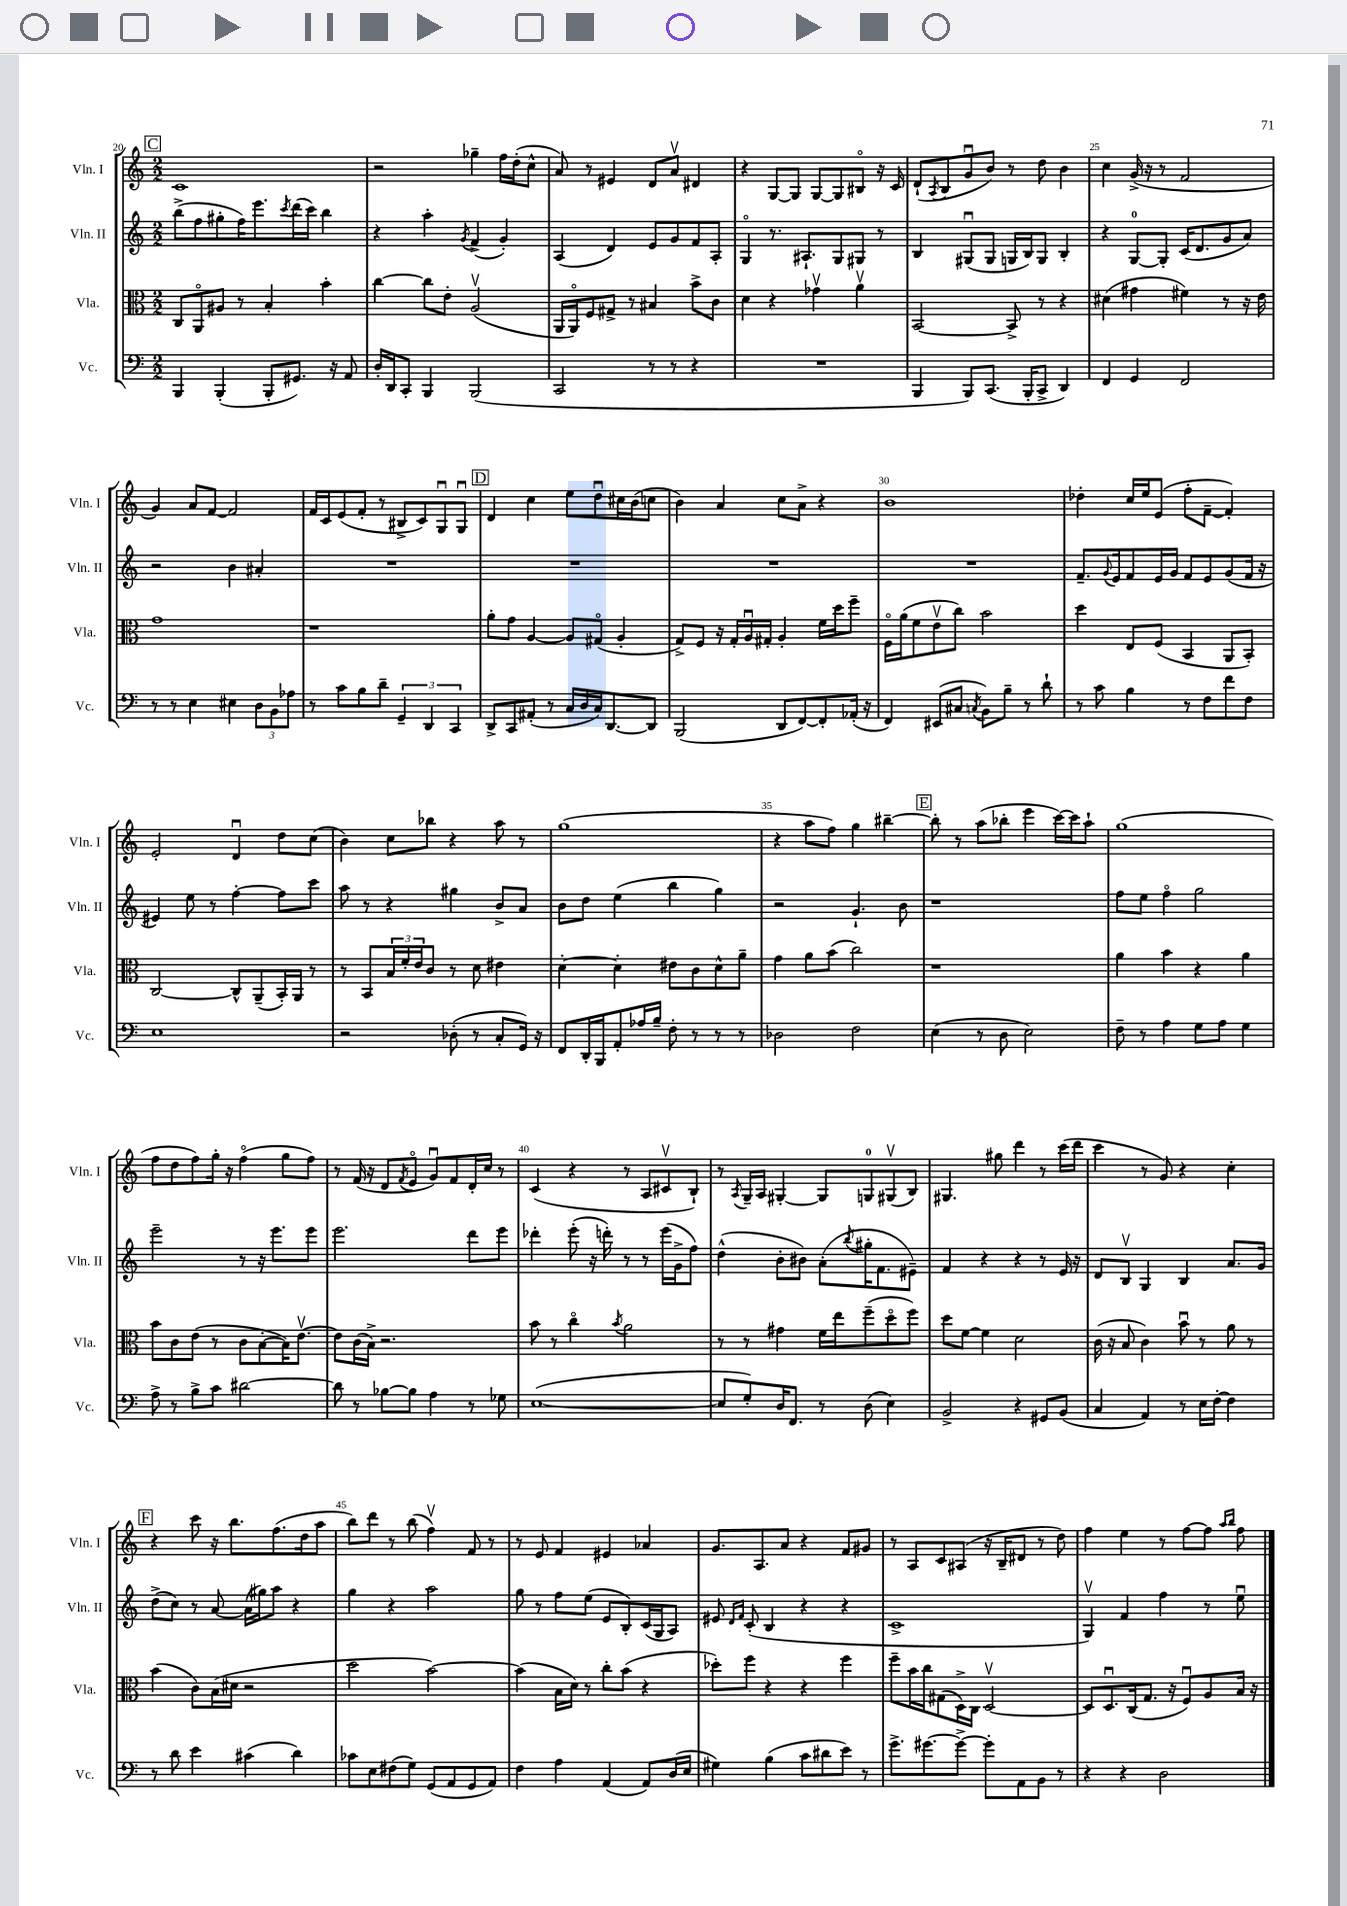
<<
\new StaffGroup <<
\new Staff = "s0" \with { instrumentName = "Vln. I" shortInstrumentName = "Vln. I" } {
    \clef treble \key c \major \numericTimeSignature \time 2/2
    \mark \markup { \box "C" } c'1 |
    r2 ges''4-- f''16 d''16-.( c''8-^ |
    a'8) r8 eis'4 d'8 a'8\upbow dis'4 |
    r4 g8~ g8 g8~ g8 bis8\flageolet r16 c'16 |
    d'8-!( \acciaccatura { a8 } b8 g'8\downbow b'8) r8 d''8 b'4 |
    c''4 g'16->( r16 r8 f'2 |
    g'4) a'8 f'8~ f'2 |
    f'16 c'16 e'8( f'8-. r8 bis8-> c'8) g8\downbow g8\downbow |
    \mark \markup { \box "D" } d'4 c''4 e''8 d''8\downbow cis''16 b'16( c''8 |
    b'4) a'4 c''8 a'8-> r4 |
    b'1 |
    des''4-. c''16 e''16 e'8( f''8-. f'8~-- f'4-.) |
    e'2-. d'4\downbow d''8 c''8( |
    b'4) c''8 bes''8 r4 a''8 r8 |
    g''1( |
    r4 a''8 f''8) g''4 bis''4~-- |
    \mark \markup { \box "E" } bis''8-. r8 a''8( bes''8-. e'''4 c'''16~) c'''16 a''8-! |
    g''1( |
    f''8 d''8 f''8) g''16-. r16 f''4\flageolet( g''8 f''8) |
    r8 f'16( r16 d'8 \acciaccatura { f'8 } e'8\flageolet g'8\downbow) f'8 d'16-. c''16 r8 |
    c'4( r4 r8 a8 cis'8\upbow b8-!) |
    r8 \acciaccatura { a8 } g16-- a16 gis4~-. gis8 g8-0 gis8\upbow( b8) |
    gis4. gis''8 d'''4 r8 c'''16( d'''16 |
    c'''4 r8 g'8) r4 c''4-. |
    \mark \markup { \box "F" } r4 c'''8 r16 b''8. f''8.( d''16 a''8 |
    b''8) d'''8 r8 b''8( f''4\upbow) f'8 r8 |
    r8 e'8 f'4 eis'4 aes'4 |
    g'8. a8. a'8 r4 f'8 gis'8 |
    r8 a8 c'8 ais8( r16 b16-- dis'8 r8 d''8) |
    f''4 e''4 r8 f''8~ f''8 \grace { a''16 b''16 } f''8 \bar "|." |
}
\new Staff = "s1" \with { instrumentName = "Vln. II" shortInstrumentName = "Vln. II" } {
    \clef treble \key c \major \numericTimeSignature \time 2/2
    \mark \markup { \box "C" } b''8->( f''8 gis''8-. f''16) e'''8. \acciaccatura { c'''8 } d'''16( c'''16) b''4 |
    r4 a''4-. \acciaccatura { g'8 } f'4->( g'4-.) |
    a4( d'4) e'8 g'8 f'8 a8-. |
    g4\flageolet r8. ais8.-! g8 gis8 r8 |
    b4 gis8\downbow( gis8 g16 b16) g8 b4-. |
    r4 g8-0~ g8-. c'16( d'8. g'8 a'8) |
    r2 b'4 ais'4-. |
    R1 |
    \mark \markup { \box "D" } R1 |
    R1 |
    R1 |
    f'8.-- \appoggiatura { g'8 } e'16 f'8 e'16 g'16 f'8 e'8 g'8( f'16 r16 |
    eis'4) e''8 r8 f''4~-. f''8 c'''8 |
    a''8 r8 r4 gis''4 b'8-> a'8 |
    b'8 d''8 e''4( b''4 g''4) |
    r2 g'4.-! b'8 |
    \mark \markup { \box "E" } r1 |
    f''8 e''8 f''4\flageolet g''2 |
    e'''2-- r8 r16 e'''8. e'''8 |
    e'''2. d'''8 e'''8 |
    des'''4-. e'''8-.( r16 d'''16-.) r8 r8 e'''16( g'16-> f''8) |
    d''4-^( b'8-. bis'8) a'8-.( \acciaccatura { b''8 } gis''16-. f'8. eis'8--) |
    f'4 r4 r4 r8 e'16 r16 |
    d'8 b8\upbow g4 b4 a'8. g'16 |
    \mark \markup { \box "F" } d''8->( c''8) r8 a'8~ a'16( gis''16) a''8 r4 |
    g''4 r4 a''2 |
    g''8 r8 f''8 e''8( e'8 b8-.) c'16( g16 a8) |
    eis'8 \grace { d'16 f'16 } c'8-.( b4 r4 r4 |
    c'1-> |
    g4\upbow) f'4 f''4 r8 e''8\downbow \bar "|." |
}
\new Staff = "s2" \with { instrumentName = "Vla." shortInstrumentName = "Vla." } {
    \clef alto \key c \major \numericTimeSignature \time 2/2
    \mark \markup { \box "C" } c8 a,8\flageolet ais8 r8 b4-. b'4-. |
    c''4~ c''8 e'8-. a2\upbow( |
    a,16 a,16\flageolet) f8 gis8-> r8 bis4 b'8-> c'8 |
    d'4 r4 ges'4\upbow a'4\upbow |
    b,2~ b,8-> r8 r4 |
    dis'4( gis'4 fis'4) r8 r16 e'16 |
    g'1 |
    r1 |
    \mark \markup { \box "D" } a'8-. g'8 a4~ a8 gis8\flageolet( a4-. |
    g8->) f8 r16 g16-. a16\downbow gis16-. a4-. f'16 d''16 f''8-- |
    f16\flageolet a'16( f'8 e'8\upbow c''8) b'2 |
    d''4 e8 f8( b,4 a,8 b,8-.) |
    c2~ c8-^ a,8--( b,16-.) a,16 r8 |
    r8 b,8 \tuplet 3/2 { b16 f'16-. e'16 } c'8 r8 d'8 eis'4 |
    d'4~-. d'4-. eis'8 c'8 d'8-^ a'8-- |
    g'4 a'8 b'8( c''2) |
    \mark \markup { \box "E" } r1 |
    a'4 b'4 r4 a'4 |
    b'8 c'8 e'8( r8 c'8 b8~-. b16) e'8.~\upbow |
    e'8 c'16( b16->) r2. |
    b'8 r8 c''4\flageolet \acciaccatura { b'8 } a'2 |
    r8 r8 gis'4 f'16 e''16 f''8--( d''8\flageolet f''8) |
    d''8 f'8~ f'4 d'2 |
    c'16( r16 b8 c'4) b'8\downbow r8 a'8 r8 |
    \mark \markup { \box "F" } b'4( c'8) b16( dis'16 r2 |
    d''2 b'2~) |
    b'4( b16 d'16) r8 c''8-. b'8( r4 |
    des''8-.) f''8 r4 r4 f''4 |
    f''8-- b'16 c''16 gis8( d16->) c16 d2~\upbow |
    d8 d8.\downbow c16( g8. r16 f8\downbow) a8 b16 r16 \bar "|." |
}
\new Staff = "s3" \with { instrumentName = "Vc." shortInstrumentName = "Vc." } {
    \clef bass \key c \major \numericTimeSignature \time 2/2
    \mark \markup { \box "C" } b,,4 b,,4-.( b,,8-. gis,8.) r16 a,8 |
    d16-. d,16 c,8-. b,,4 b,,2( |
    c,2 r8 r8 r4 |
    R1 |
    b,,4 b,,8) c,8.( b,,16-. c,8-> d,4) |
    f,4 g,4 f,2 |
    r8 r8 e4 eis4 \tuplet 3/2 { d8 b,8 aes8 } |
    r8 c'8 b8 d'8-- \tuplet 3/2 { g,4-- d,4 c,4 } |
    \mark \markup { \box "D" } d,8-> c,8 ais,8-.( r8 c16 d16 c16) d,8.~ d,8 |
    b,,2( d,8 f,8~) f,8-. aes,16-.( r16 |
    f,4) eis,8( cis8 \acciaccatura { c8 } b,8) b8-- r8 d'8-! |
    r8 c'8 b4 r8 f8 f'8 f8 |
    e1 |
    r2 des8-.( r8 c8-. g,16) r16 |
    f,8 d,16-. b,,16 a,8-. aes16 b16-- f8-. r8 r8 r8 |
    des2 f2 |
    \mark \markup { \box "E" } e4( r8 d8 e2) |
    f8-- r8 a4 g8 a8 g4 |
    a8-> r8 b8-> c'8 dis'2~ |
    dis'8 r8 bes8~ bes8 a4 r8 ges8 |
    e1~( |
    e8 g8-.) d16 f,8. r8 d8( e4) |
    b,2-> r4 gis,8 b,8( |
    c4 a,4) r8 e16 f16~-. f4 |
    \mark \markup { \box "F" } r8 d'8 e'4 cis'4( d'4) |
    ces'8 e8 fis8( g8) g,8( a,8 g,8 a,8) |
    f4 a4 a,4( a,8) d16( e16 |
    gis4) b4( c'8 dis'8 e'8) r8 |
    g'8.-> gis'8.~ gis'8~-> gis'8-. a,8 b,8 r8 |
    r4 r4 d2 \bar "|." |
}
>>
>>
\layout { \context { \Score currentBarNumber = #20 \override BarNumber.break-visibility = ##(#f #t #t) barNumberVisibility = #(every-nth-bar-number-visible 5) } }
